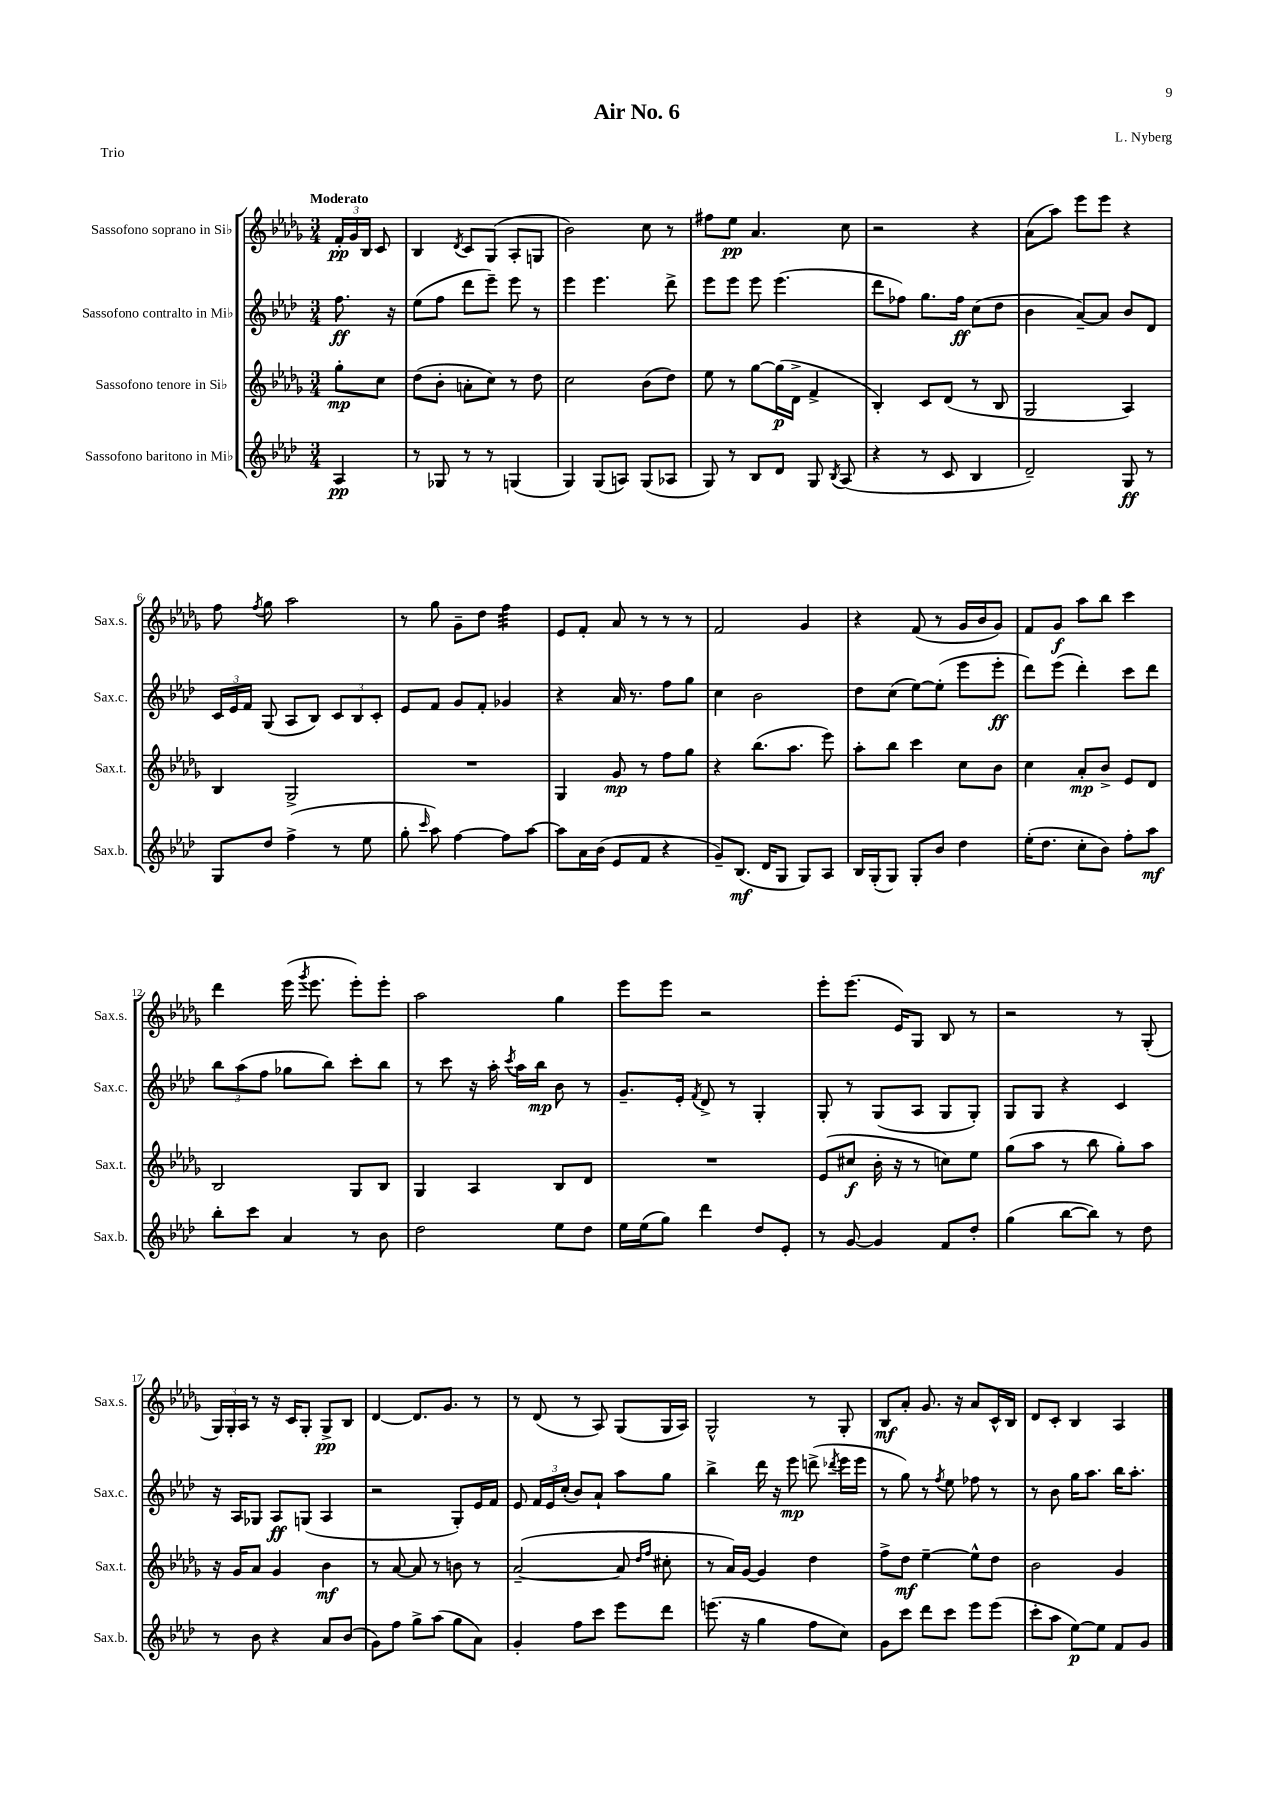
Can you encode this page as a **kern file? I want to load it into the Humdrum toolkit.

**kern	**dynam	**kern	**dynam	**kern	**dynam	**kern	**dynam
*part4	*part4	*part3	*part3	*part2	*part2	*part1	*part1
*staff4	*staff4	*staff3	*staff3	*staff2	*staff2	*staff1	*staff1
*I"Sassofono baritono in Mi♭	*	*I"Sassofono tenore in Si♭	*	*I"Sassofono contralto in Mi♭	*	*I"Sassofono soprano in Si♭	*
*I'Sax.b.	*	*I'Sax.t.	*	*I'Sax.c.	*	*I'Sax.s.	*
*clefG2	*	*clefG2	*	*clefG2	*	*clefG2	*
*k[b-e-a-d-]	*	*k[b-e-a-d-g-]	*	*k[b-e-a-d-]	*	*k[b-e-a-d-g-]	*
*M3/4	*	*M3/4	*	*M3/4	*	*M3/4	*
=	=	=	=	=	=	=	=
!	!	!	!	!	!	!LO:TX:a:B:t=Moderato	!
4A-/	pp	8gg-'\L	mp	8.ff\	ff	24f'/LL	pp
.	.	.	.	.	.	24g-/	.
.	.	.	.	.	.	24B-/JJ	.
.	.	8cc\J	.	.	.	8c/	.
.	.	.	.	16r	.	.	.
=1	=1	=1	=1	=1	=1	=1	=1
8r	.	(8dd-\L	.	(8ee-\L	.	4B-/	.
8G-X/	.	8b-'\J	.	8ff\J	.	.	.
.	.	.	.	.	.	8qd-/	.
8r	.	8an'\L	.	8ddd-\L	.	8c/L	.
8r	.	8cc\J)	.	8eee-~\J)	.	(8G-/J	.
(4Gn/	.	8r	.	8eee-\	.	8A-'/L	.
.	.	8dd-\	.	8r	.	8Gn/J	.
=2	=2	=2	=2	=2	=2	=2	=2
4G/)	.	2cc\	.	4eee-\	.	2b-\)	.
(8G/L	.	.	.	4.eee-\	.	.	.
8An/J)	.	.	.	.	.	.	.
(8G/L	.	(8b-\L	.	.	.	8cc\	.
8A-X/J	.	8dd-\J)	.	8ddd-^\	.	8r	.
=3	=3	=3	=3	=3	=3	=3	=3
8G/)	.	8ee-\	.	8eee-\L	.	8ff#X\L	.
8r	.	8r	.	8eee-\J	.	8ee-\J	pp
8B-/L	.	[8gg-\L	.	8eee-\	.	4.a-/	.
8d-/J	.	(16gg-\L]	p	(4.eee-\	.	.	.
.	.	16d-^\JJ	.	.	.	.	.
8G/	.	4f^/	.	.	.	.	.
8qB-/	.	.	.	.	.	.	.
(8A-/	.	.	.	.	.	8cc\	.
=4	=4	=4	=4	=4	=4	=4	=4
4r	.	4B-'/)	.	8ddd-\L	.	2r	.
.	.	.	.	8ff-X\J)	.	.	.
8r	.	8c/L	.	8.gg\L	.	.	.
8c/	.	(8d-/J	.	.	.	.	.
.	.	.	.	16ff-\Jk	ff	.	.
4B-/	.	8r	.	(8cc\L	.	4r	.
.	.	8B-/	.	8dd-\J	.	.	.
=5	=5	=5	=5	=5	=5	=5	=5
2d-~/)	.	2G-/	.	4b-\	.	(8a-\L	.
.	.	.	.	.	.	8aa-\J)	.
.	.	.	.	[8a-~/L)	.	8eee-\L	.
.	.	.	.	8a-/J]	.	8eee-\J	.
8G/	ff	4A-/)	.	8b-/L	.	4r	.
8r	.	.	.	8d-/J	.	.	.
!!LO:LB:g=z
=6	=6	=6	=6	=6	=6	=6	=6
8G/L	.	4B-/	.	24c/LL	.	8ff\	.
.	.	.	.	24e-/	.	.	.
.	.	.	.	24f/JJ	.	.	.
.	.	.	.	.	.	8qff/	.
8dd-/J	.	.	.	(8G/	.	8gg-\	.
(4ff^\	.	2G-^/	.	8A-/L	.	2aa-\	.
.	.	.	.	8B-/J)	.	.	.
8r	.	.	.	12c/L	.	.	.
.	.	.	.	12B-/	.	.	.
8ee-\	.	.	.	.	.	.	.
.	.	.	.	12c'/J	.	.	.
=7	=7	=7	=7	=7	=7	=7	=7
8gg'\	.	2.r	.	8e-/L	.	8r	.
16qqccc/	.	.	.	.	.	.	.
8aa-\)	.	.	.	8f/J	.	8gg-\	.
[4ff\	.	.	.	8g/L	.	8g-~\L	.
.	.	.	.	8f'/J	.	8dd-\J	.
*	*	*	*	*	*	*tremolo	*
8ff\L]	.	.	.	4g-X/	.	32ff\LLL	.
.	.	.	.	.	.	32ff\	.
.	.	.	.	.	.	32ff\	.
.	.	.	.	.	.	32ff\	.
[8aa-\J	.	.	.	.	.	32ff\	.
.	.	.	.	.	.	32ff\	.
.	.	.	.	.	.	32ff\	.
.	.	.	.	.	.	32ff\JJJ	.
*	*	*	*	*	*	*Xtremolo	*
=8	=8	=8	=8	=8	=8	=8	=8
8aa-\L]	.	4G-/	.	4r	.	8e-/L	.
16a-\L	.	.	.	.	.	8f'/J	.
(16b-\JJ	.	.	.	.	.	.	.
8e-/L	.	8g-/	mp	16a-/	.	8a-/	.
.	.	.	.	8.r	.	.	.
8f/J	.	8r	.	.	.	8r	.
4r	.	8ff\L	.	8ff\L	.	8r	.
.	.	8gg-\J	.	8gg\J	.	8r	.
=9	=9	=9	=9	=9	=9	=9	=9
8g~/L)	.	4r	.	4cc\	.	2f/	.
(8.B-/J	mf	.	.	.	.	.	.
.	.	(8.bb-\L	.	2b-\	.	.	.
16d-/KL	.	.	.	.	.	.	.
8G/J	.	.	.	.	.	.	.
.	.	8.aa-\J	.	.	.	.	.
8G/L)	.	.	.	.	.	4g-/	.
8A-/J	.	8eee-\)	.	.	.	.	.
=10	=10	=10	=10	=10	=10	=10	=10
16B-/LL	.	8aa-'\L	.	8dd-\L	.	4r	.
(16G'/J	.	.	.	.	.	.	.
8G/J)	.	8bb-\J	.	(8cc\J	.	.	.
8G'/L	.	4ccc\	.	[8ee-\L)	.	(8f/	.
8b-/J	.	.	.	(8ee-'\J]	.	8r	.
4dd-\	.	8cc\L	.	8eee-\L	.	16g-/LL	.
.	.	.	.	.	.	16b-/J	.
.	.	8b-\J	.	8eee-'\J	ff	8g-/J)	.
=11	=11	=11	=11	=11	=11	=11	=11
(16ee-'\KL	.	4cc\	.	8ddd-\L)	.	8f/L	.
8.dd-\J	.	.	.	.	.	.	.
.	.	.	.	(8eee-\J	.	8g-/J	f
8cc'\L	.	8a-'/L	mp	4ddd-'\)	.	8aa-\L	.
8b-\J)	.	8b-^/J	.	.	.	8bb-\J	.
8ff'\L	.	8e-/L	.	8ccc\L	.	4ccc\	.
8aa-\J	mf	8d-/J	.	8ddd-\J	.	.	.
!!LO:LB:g=z
=12	=12	=12	=12	=12	=12	=12	=12
8bb-'\L	.	2B-/	.	12bb-\L	.	4ddd-\	.
.	.	.	.	(12aa-\	.	.	.
8ccc\J	.	.	.	.	.	.	.
.	.	.	.	12ff\J	.	.	.
4a-/	.	.	.	8gg-X\L	.	(16eee-\	.
.	.	.	.	.	.	8qggg-/	.
.	.	.	.	.	.	8.eee-\	.
.	.	.	.	8bb-\J)	.	.	.
8r	.	8G-/L	.	8ccc'\L	.	8eee-'\L)	.
8b-\	.	8B-/J	.	8bb-\J	.	8eee-'\J	.
=13	=13	=13	=13	=13	=13	=13	=13
2dd-\	.	4G-/	.	8r	.	2aa-\	.
.	.	.	.	8ccc\	.	.	.
.	.	4A-/	.	16r	.	.	.
.	.	.	.	16aa-'\	.	.	.
.	.	.	.	8qccc/	.	.	.
.	.	.	.	16aa-\LL	.	.	.
.	.	.	.	16bb-\JJ	mp	.	.
8ee-\L	.	8B-/L	.	8b-\	.	4gg-\	.
8dd-\J	.	8d-/J	.	8r	.	.	.
=14	=14	=14	=14	=14	=14	=14	=14
16ee-\LL	.	2.r	.	8.g~/L	.	8eee-\L	.
(16ee-\J	.	.	.	.	.	.	.
8gg\J)	.	.	.	.	.	8eee-\J	.
.	.	.	.	16e-'/Jk	.	.	.
.	.	.	.	8qf/	.	.	.
4ddd-\	.	.	.	8d-^/	.	2r	.
.	.	.	.	8r	.	.	.
8dd-/L	.	.	.	4G'/	.	.	.
8e-'/J	.	.	.	.	.	.	.
=15	=15	=15	=15	=15	=15	=15	=15
8r	.	(8e-/L	.	8G'/	.	8eee-'\L	.
[8g/	.	8cc#X/J	f	8r	.	(8.eee-\J	.
4g/]	.	16b-'\	.	(8G/L	.	.	.
.	.	16r	.	.	.	16e-/KL)	.
.	.	8r	.	8A-/J	.	8G-/J	.
8f/L	.	8ccn\L)	.	8G/L	.	8B-/	.
8dd-'/J	.	8ee-\J	.	8G'/J)	.	8r	.
=16	=16	=16	=16	=16	=16	=16	=16
(4gg\	.	(8gg-\L	.	8G/L	.	2r	.
.	.	8aa-\J	.	8G/J	.	.	.
[8bb-\L	.	8r	.	4r	.	.	.
8bb-\J])	.	8bb-\	.	.	.	.	.
8r	.	8gg-'\L)	.	4c/	.	8r	.
8dd-\	.	8aa-\J	.	.	.	(8G-'/	.
!!LO:LB:g=z
=17	=17	=17	=17	=17	=17	=17	=17
8r	.	16r	.	16r	.	24G-/LL)	.
.	.	.	.	.	.	24G-'/	.
.	.	16g-/KL	.	16A-/KL	.	.	.
.	.	.	.	.	.	24A-/JJ	.
8b-\	.	8a-/J	.	8G-X/J	.	8r	.
4r	.	4g-/	.	8A-/L	ff	16r	.
.	.	.	.	.	.	16c/KL	.
.	.	.	.	(8Gn/J	.	8G-'/J	.
8a-/L	.	4b-\	mf	4A-/	.	8G-^/L	pp
(8b-/J	.	.	.	.	.	8B-/J	.
=18	=18	=18	=18	=18	=18	=18	=18
8g\L)	.	8r	.	2r	.	[4d-/	.
8ff\J	.	[8a-/	.	.	.	.	.
8gg^\L	.	8a-/]	.	.	.	8.d-/L]	.
(8aa-\J	.	8r	.	.	.	.	.
.	.	.	.	.	.	8.g-/J	.
8gg\L	.	8bn\	.	8G'/L)	.	.	.
8a-\J)	.	8r	.	16e-/L	.	8r	.
.	.	.	.	16f/JJ	.	.	.
=19	=19	=19	=19	=19	=19	=19	=19
4g'/	.	([2a-~/	.	8e-/	.	8r	.
.	.	.	.	24f/LL	.	(8d-/	.
.	.	.	.	24e-/	.	.	.
.	.	.	.	(24cc'/JJ	.	.	.
8ff\L	.	.	.	8b-/L)	.	8r	.
8ccc\J	.	.	.	8a-`/J	.	8A-/)	.
8eee-\L	.	8a-/]	.	8aa-\L	.	(8G-/L	.
.	.	16qqdd-/LL	.	.	.	.	.
.	.	16qqff/JJ	.	.	.	.	.
8ddd-\J	.	8cc#X'\	.	8gg\J	.	16G-/L	.
.	.	.	.	.	.	16A-/JJ)	.
=20	=20	=20	=20	=20	=20	=20	=20
(8.eeen\	.	8r	.	4bb-^\	.	2G-^^/	.
.	.	16a-/LL)	.	.	.	.	.
16r	.	[16g-/JJ	.	.	.	.	.
4gg\	.	4g-/]	.	16ddd-\	.	.	.
.	.	.	.	16r	.	.	.
.	.	.	.	8eee-\	mp	.	.
8ff\L	.	4dd-\	.	(8dddn^\	.	8r	.
.	.	.	.	8qddd-X/	.	.	.
8cc\J)	.	.	.	16eee-\LL	.	8G-'/	.
.	.	.	.	16eee-\JJ	.	.	.
=21	=21	=21	=21	=21	=21	=21	=21
8g\L	.	8ff^\L	.	8r	.	8B-/L	mf
8ccc\J	.	8dd-\J	mf	8gg\)	.	8a-'/J	.
8ddd-\L	.	[4ee-~\	.	8r	.	8.g-/	.
.	.	.	.	8qff/	.	.	.
8ccc\J	.	.	.	8ee-\	.	.	.
.	.	.	.	.	.	16r	.
8eee-\L	.	8ee-^^\L]	.	8ff-X\	.	8a-/L	.
(8eee-\J	.	8dd-\J	.	8r	.	16c^^/L	.
.	.	.	.	.	.	16B-/JJ	.
=22	=22	=22	=22	=22	=22	=22	=22
8ccc'\L	.	2b-\	.	8r	.	8d-/L	.
8aa-\J	.	.	.	8b-\	.	8c'/J	.
[8ee-\L)	p	.	.	16gg\KL	.	4B-/	.
.	.	.	.	8.aa-\J	.	.	.
8ee-\J]	.	.	.	.	.	.	.
8f/L	.	4g-/	.	16bb-\KL	.	4A-/	.
.	.	.	.	8.aa-'\J	.	.	.
8g/J	.	.	.	.	.	.	.
==	==	==	==	==	==	==	==
*-	*-	*-	*-	*-	*-	*-	*-
